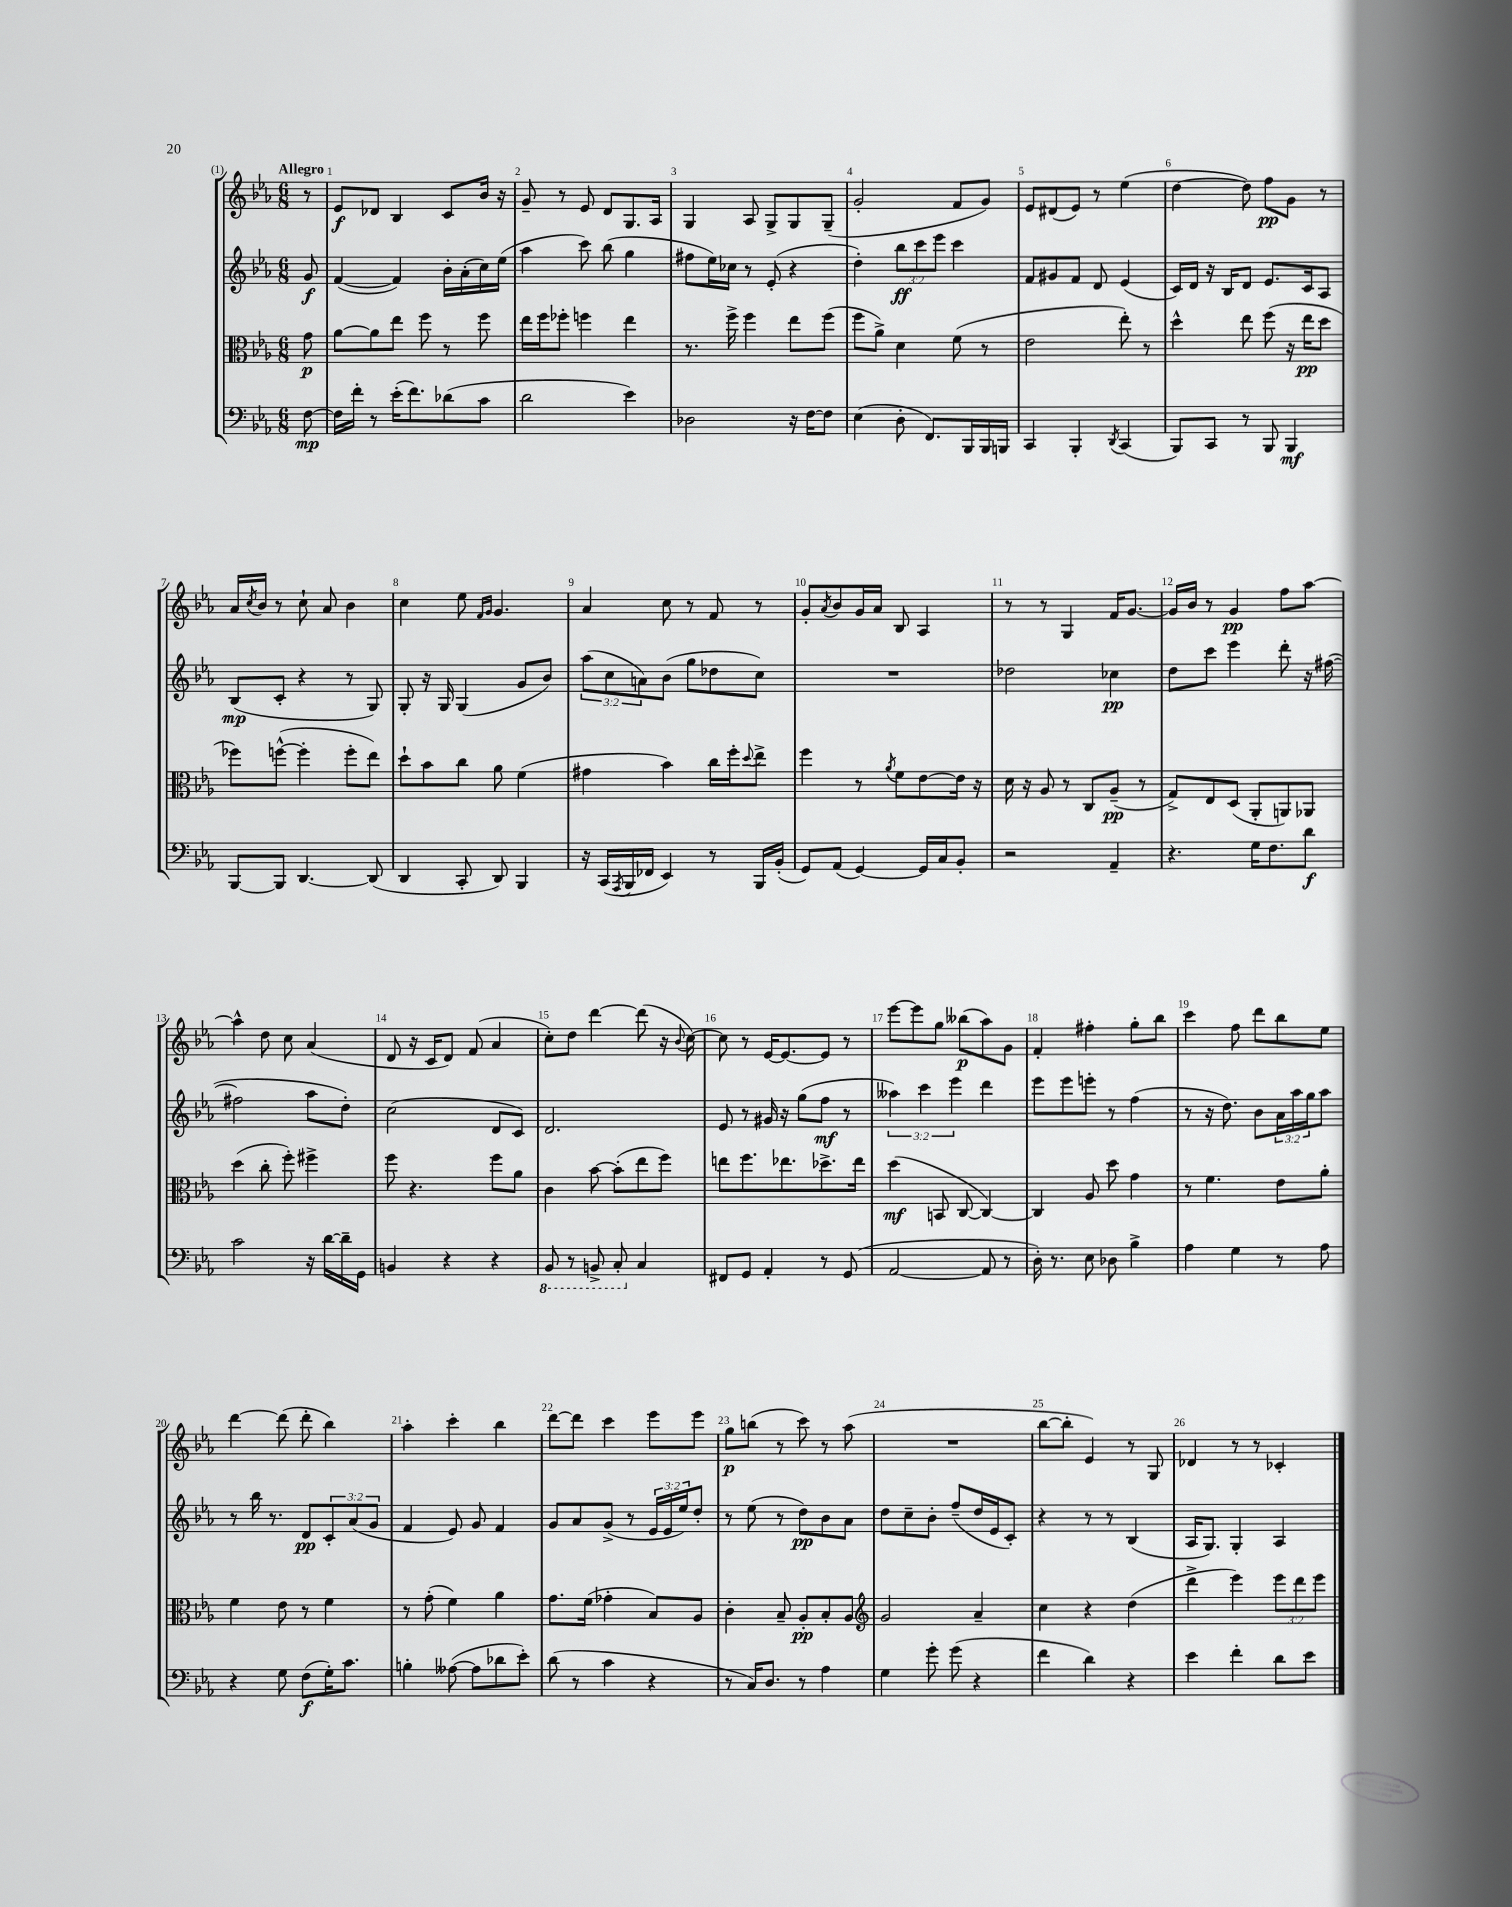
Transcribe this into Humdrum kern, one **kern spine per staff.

**kern	**kern	**kern	**kern
*staff4	*staff3	*staff2	*staff1
*clefF4	*clefC3	*clefG2	*clefG2
*k[b-e-a-]	*k[b-e-a-]	*k[b-e-a-]	*k[b-e-a-]
*M6/8	*M6/8	*M6/8	*M6/8
[8F\	8g\	8g/	8r
=	=	=	=
16F\]LL	[8a-\L	([4f/	8e-/L
16f'\JJ	.	.	.
8r	8a-\]	.	8d-/J
(16e-'\LK	8ee-\J	4f/])	4B-/
8.f\)	.	.	.
.	8ff\	.	.
(8d-\	8r	16b-'\LL	8c/L
.	.	(16a-'\	.
8c\J	8ff\	16cc\)	16b-/Jk
.	.	(16ee-\JJ	16r
=	=	=	=
2d\	16ee-\LL	4aa-\	8g~/
.	16ff\J	.	.
.	8ff-'\J	.	8r
.	4ff\	8ccc\)	8e-/
.	.	(8bb-\	8d/L
4e-\)	4ee-\	4gg\	8.G/
.	.	.	16A-/Jk
=	=	=	=
2D-\	8.r	8ff#\L	4G/
.	.	16ee-\L)	.
.	16ff^\	16cc-\JJ	.
.	4ff\	8r	8A-/
.	.	(8e-'/	8G^/L
16r	8ee-\L	4r	8G/
[16F\LK	.	.	.
8F\]J	(8ff\J	.	(8G~/J
=	=	=	=
(4E-\	8ff\L	4dd'\)	2g'/
.	8a-^\J)	.	.
8D'\	4d\	12bb-\L	.
.	.	12ccc\	.
8.FF/L)	.	.	.
.	.	12eee-\J	.
.	(8f\	4ccc\	8f/L
16BBB-/L	.	.	.
16BBB-/	8r	.	8g/J)
16BBB/JJ	.	.	.
=	=	=	=
4CC/	2e-\	8f/L	8e-/L
.	.	8g#/	(8d#/
4BBB-'/	.	8f/J	8e-/J)
.	.	8d/	8r
8qDD/	.	.	.
(4CC/	8ee-'\)	(4e-/	(4ee-\
.	8r	.	.
=	=	=	=
8BBB-/L)	4dd^^\	16c/LL)	[4dd\
.	.	16d/JJ	.
8CC/J	.	16r	.
.	.	16B-/LK	.
8r	8ee-\	8d/J	8dd\])
8BBB-/	(8ff\	8.e-/L	8ff\L
4BBB-/	16r	.	8g\J
.	16ee-\LK	16c/k	.
.	8dd\J	8A-/J	8r
=	=	=	=
[8BBB-/L	8ff-\L)	(8B-/L	16a-/LL
.	.	.	8qcc/
.	.	.	16b-/JJ
8BBB-/]J	([8ff^^\J	8c'/J	8r
[4.DD/	4ff'\]	4r	8cc`\
.	.	.	8a-/
.	8ff'\L	8r	4b-\
(8DD/]	8ee-\J)	8G/)	.
=	=	=	=
4DD/	8dd`\L	8G'/	4cc\
.	8b-\	16r	.
.	.	16G/	.
8CC'/	8cc\J	(4G/	8ee-\
.	.	.	16qqf/LL
.	.	.	16qqg/JJ
8DD/)	8a-\	.	4.g/
4BBB-/	(4f\	8g/L	.
.	.	8b-/J)	.
=	=	=	=
16r	4g#\	(12aa-\L	4a-/
(16CC/LL	.	.	.
.	.	12cc\	.
8qAAA-/	.	.	.
16BBB-/	.	.	.
.	.	12a\)	.
16FF-/JJ	.	.	.
4EE-/)	4b-\)	(8b-\J	8cc\
.	.	8gg\L	8r
8r	16cc\LL	8dd-\	8f/
.	16ff'\J	.	.
.	8qqdd/	.	.
16BBB-/LL	8ee-^\J	8cc\J)	8r
(16BB-'/JJ	.	.	.
=	=	=	=
8GG/L)	4ff\	2.r	8g'/L
.	.	.	8qa-/
(8AA-/J	.	.	8b-/
[4GG/)	8r	.	16g/L
.	.	.	16a-/JJ
.	8qa-/	.	.
.	8f\L	.	8B-/
16GG/]LL	[8e-\	.	4A-/
16C/J	.	.	.
8BB-'/J	16e-\]Jk	.	.
.	16r	.	.
=	=	=	=
2r	16d\	2dd-\	8r
.	16r	.	.
.	8A-/	.	8r
.	8r	.	4G/
.	8C/L	.	.
4AA-~/	(8A-~/J	4cc-\	16f/LK
.	.	.	[8.g/J
.	8r	.	.
=	=	=	=
4.r	8G^/L)	8dd\L	16g/]LL
.	.	.	16b-/JJ
.	8E-/	8ccc\J	8r
.	(8D/J	4eee-\	4g/
16G\LK	8AA-'/L	.	.
8.F\	.	.	.
.	8AA/)	8ddd'\	8ff\L
8d\J	8AA-/J	16r	[8aa-\J
.	.	([16ff#\	.
=	=	=	=
2c\	(4dd\	2ff#\]	4aa-^^\]
.	8cc'\	.	8dd\
.	8ff'\)	.	8cc\
16r	4ff#^\	8aa-\L	(4a-/
[16d\LL	.	.	.
16d~\]	.	8dd'\J)	.
16GG\JJ	.	.	.
=	=	=	=
4BB/	8ff\	(2cc\	8d/
.	4.r	.	16r
.	.	.	16c/LK
4r	.	.	8d/J)
.	.	.	(8f/
4r	8ff\L	8d/L	4a-/
.	8a-\J	8c/J)	.
=	=	=	=
8BBB-/	4c\	2.d/	8cc'\L)
8r	.	.	8dd\J
8BBB^/	[8b-\	.	[4ddd\
8CC'/	(8b-'\]L	.	.
4C/	8ee-\	.	(8ddd\]
.	8ff\J)	.	16r
.	.	.	8qqb-/
.	.	.	[16cc\)
=	=	=	=
8FF#/L	8ee\L	8e-/	8cc\]
8GG/J	8.ff\	8r	8r
4AA-'/	.	16g#/	[16e-/LK
.	8.ee-\	16r	8.e-/_
.	.	(8gg\L	.
8r	8.dd-^\	8ff\J	8e-/]J
(8GG/	.	8r	8r
.	16ee-\Jk	.	.
=	=	=	=
[2AA-/	(4dd\	6aa--\)	[8eee-\L
.	.	.	8eee-\]
.	.	6ccc\	.
.	8BB/	.	8gg\J
.	.	6eee-\	.
.	[8C/	.	(8bb--\L
8AA-/]	4C/_)	4ddd\	8aa-\)
8r	.	.	8g\J
=	=	=	=
16D'\)	4C/]	8eee-\L	4f'/
8.r	.	.	.
.	.	8eee-\	.
8E-\	8A-/	8eee'\J	4ff#'\
8D-\	8dd\	8r	.
4B-^\	4g\	(4ff\	8gg'\L
.	.	.	8bb-\J
=	=	=	=
4A-\	8r	8r	4ccc\
.	4.f\	16r	.
.	.	8.dd\)	.
4G\	.	.	8ff\
.	.	8b-\L	8ddd\L
8r	8e-\L	24a-\L	8bb-\
.	.	24aa-\	.
.	.	24gg\J	.
8A-\	8a-'\J	8aa-\J	8ee-\J
=	=	=	=
4r	4f\	8r	[4ddd\
.	.	16bb-\	.
.	.	8.r	.
8G\	8e-\	.	(8ddd\]
(8F\L	8r	8d/L	8ddd'\
16G'\K)	4f\	12c'/	4bb-\)
8.c\J	.	.	.
.	.	(12a-/	.
.	.	12g/J	.
=	=	=	=
4B'\	8r	4f/	4aa-'\
.	(8g'\	.	.
([8A--\	4f\)	8e-/)	4ccc'\
8A--\]L	.	8g/	.
8d-\	4a-\	4f/	4bb-\
8e-'\J)	.	.	.
=	=	=	=
(8d\	8.g\L	8g/L	[8ddd\L
8r	.	8a-/	8ddd\]J
.	(16f\Jk	.	.
4c\	4g-'\	(8g^/J	4ccc\
.	.	8r	.
4r	8B-/L)	24e-/LL	8eee-\L
.	.	24e-/	.
.	.	24ee-/J)	.
.	8A-/J	8dd'/J	8eee-\J
=	=	=	=
8r	4c'\	8r	8gg\L
16C/LK)	.	(8ee-\	(8bb\J
8.D/J	.	.	.
.	8B-~/	8r	8r
8r	8A-'/L	8dd\L)	8ccc\)
4A-\	8B-'/	8b-\	8r
.	8A-/J	8a-\J	(8aa-\
=	=	=	=
*	*clefG2	*	*
4G\	2g/	8dd\L	2.r
.	.	8cc~\	.
8g'\	.	8b-'\J	.
(8g\	.	(8ff~/L	.
4r	4a-~/	16dd/L	.
.	.	16e-/J	.
.	.	8c'/J)	.
=	=	=	=
4f\	4cc\	4r	[8bb-\L
.	.	.	8bb-'\]J
4d\)	4r	8r	4e-/)
.	.	8r	.
4r	(4dd\	(4B-/	8r
.	.	.	8G/
=	=	=	=
4e-\	4ddd^\	16A-/LK	4d-/
.	.	8.G/J)	.
4f'\	4eee-\)	4G'/	8r
.	.	.	8r
8d\L	12eee-\L	4A-/	4c-'/
.	12ddd\	.	.
8e-\J	.	.	.
.	12eee-\J	.	.
==	==	==	==
*-	*-	*-	*-
